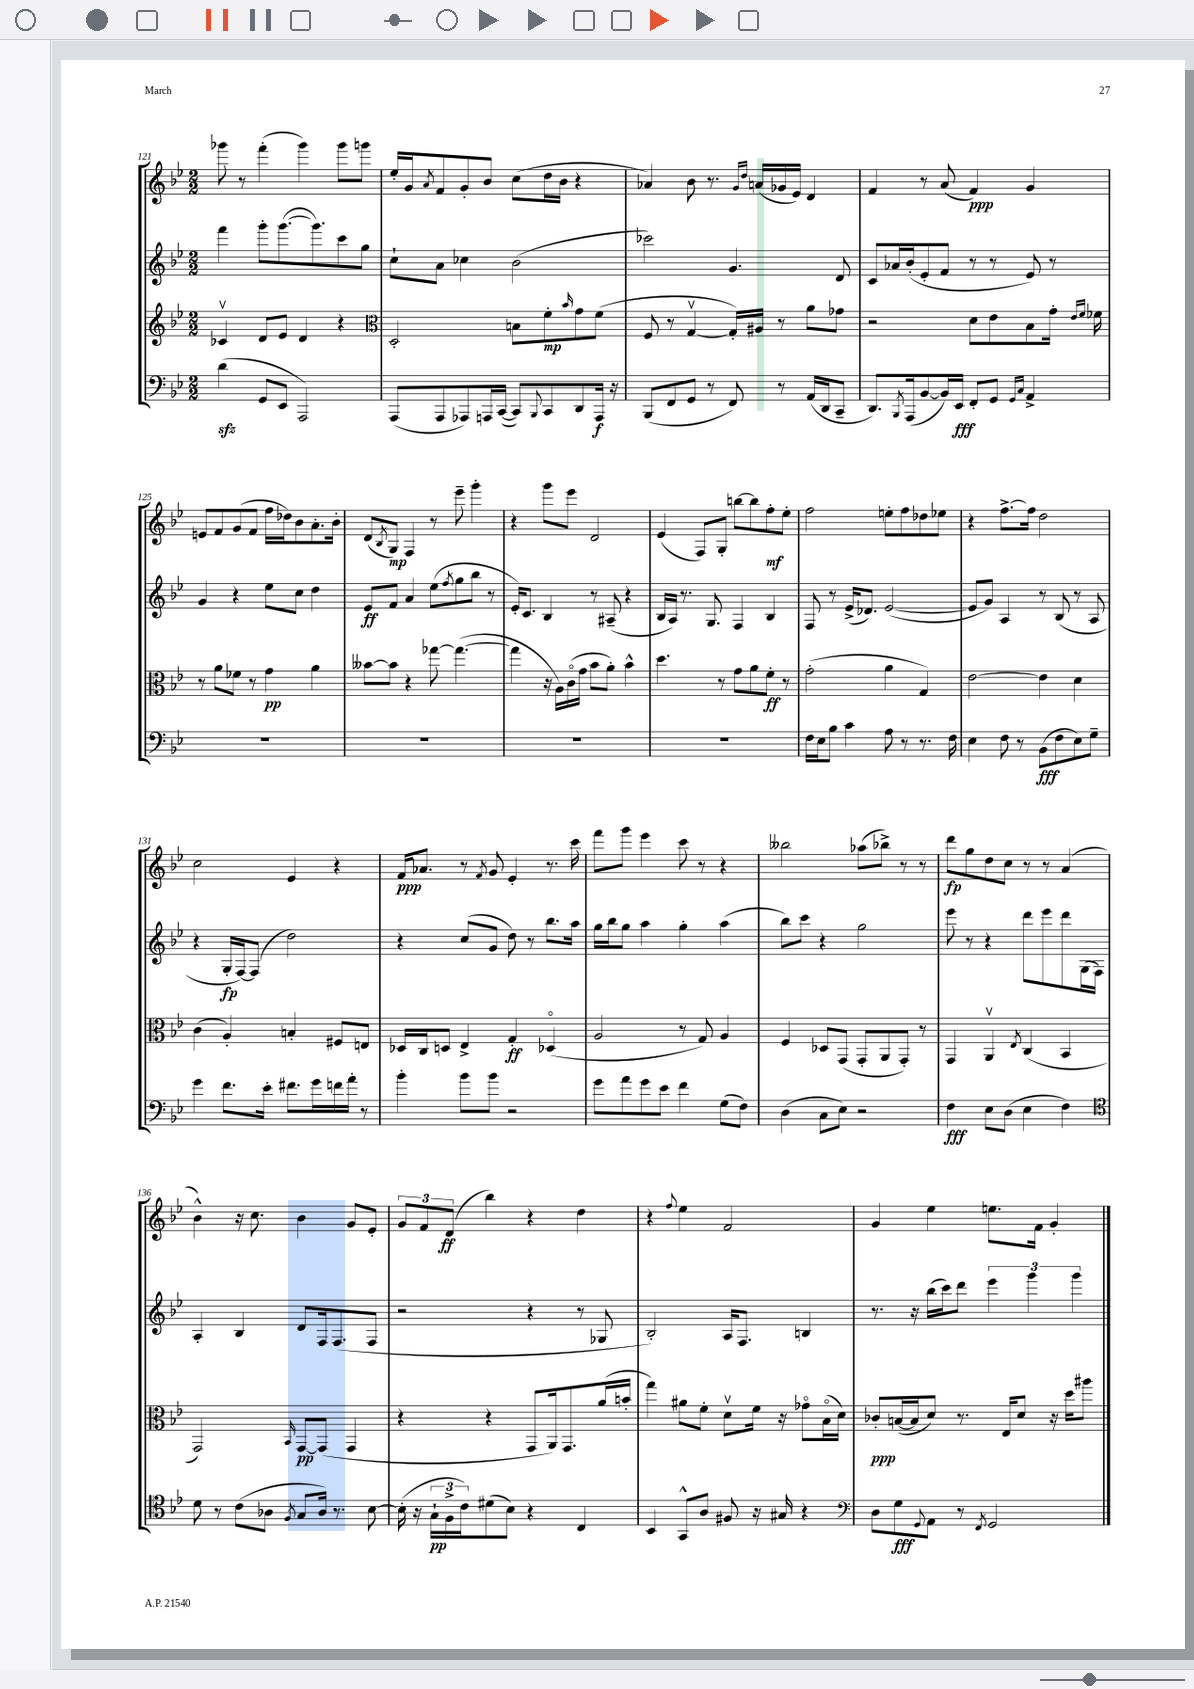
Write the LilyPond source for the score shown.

<<
\new StaffGroup <<
\new Staff = "s0" {
    \clef treble \key bes \major \numericTimeSignature \time 2/2
    ges'''8 r8 f'''4-.( ges'''4) ges'''8 g'''8 |
    ees''16-. g'16 \acciaccatura { a'8 } f'8 g'8-. bes'8 c''8( d''16 bes'16 r4 |
    aes'4) bes'8 r8. \grace { g'16 d''16 } a'16( ges'16 ees'16) d'4 |
    f'4 r8 a'8( f'4\ppp) g'4 |
    e'8 f'8 g'8( f'8 f''16 des''16) bes'8 a'8.-. bes'16-. |
    d'8( \acciaccatura { bes8 } g8\mp) f4 r8 ees'''8-- g'''4-. |
    r4 g'''8 ees'''8 d'2 |
    ees'4( f8) g8-. b''8~ b''8 f''8-.\mf ees''8-. |
    f''2 e''8-. f''8 des''8 ees''8 |
    r4 f''8.~-> f''16 d''2 |
    c''2 ees'4 r4 |
    f'16\ppp aes'8. r8 \acciaccatura { f'8 } g'8 ees'4-. r8. c'''16 |
    f'''8 g'''8 ees'''4 c'''8 r8 r4 |
    beses''2 aes''8( bes''8->) r8 r8 |
    d'''8\fp g''8 d''8 c''8 r8 r8 a'4( |
    bes'4-^) r16 c''8. bes'4 g'8 ees'8-. |
    \tuplet 3/2 { g'8 f'8 d'8\ff( } bes''4) r4 d''4 |
    r4 \appoggiatura { f''8 } ees''4 f'2 |
    g'4 ees''4 e''8. f'16 g'4-. \bar "|." |
}
\new Staff = "s1" {
    \clef treble \key bes \major \numericTimeSignature \time 2/2
    f'''4 g'''8-. g'''8.~( g'''8.) c'''8 g''8 |
    c''8-! a'8 ces''4 bes'2( |
    ces'''2) g'4. d'8 |
    c'8 aes'16 bes'16-.( ees'8-. f'8 r8 r8 ees'8) r8 |
    g'4 r4 ees''8 c''8 d''4 |
    ees'8\ff f'8 a'4 ees''8( \acciaccatura { f''8 } g''8 bes''8 r8 |
    ees'16-.) c'8. bes4 r8 ais8--( r4 |
    bes16 a16) r8. g8. f4 bes4 |
    f8 r8 ees'16->( des'8.) ees'2~( |
    ees'8 g'8) a4 r8 bes8( r8 a8 |
    r4 g16-.\fp f16~) f8( d''2) |
    r4 c''8( g'8 d''8) r8 bes''8. a''16 |
    g''16 bes''16 g''8 a''4 g''4-. a''4( |
    bes''8) c'''8 r4 g''2 |
    ees'''8 r8 r4 d'''8 ees'''8 d'''8 g16( f16) |
    a4-. bes4 d'8 f16 f8.( f8 |
    r2 r4 r8 ges8 |
    bes2-.) a16 f8. b4 |
    r8. r16 bes''16( c'''16) d'''8 \tuplet 3/2 { ees'''4 g'''4 g'''4 } \bar "|." |
}
\new Staff = "s2" {
    \clef treble \key bes \major \numericTimeSignature \time 2/2
    ces'4\upbow d'8 ees'8 d'4 r4 |
    \clef alto d2-. b8 f'8-.\mp \grace { bes'16 } g'8 f'8( |
    f8 r8 g4~\upbow g16-.) ais16 r8 a'8 ges'8 |
    r2 d'8 ees'8 bes8 g'16-. \grace { ees'16 f'16 } fes'16 |
    r8 a'8 fes'8 r8 g'4\pp a'4 |
    beses'8~ beses'8 r4 ges''8~ ges''4.~( |
    ges''4 r16 a16) c'16\flageolet( g'16 bes'8 a'8-.) bes'4-^ |
    d''4. r8 g'8 a'8 f'8-.\ff r8 |
    g'2-.( a'4 g4) |
    ees'2~ ees'4 d'4 |
    c'4( a4-.) b4-. fis8 e8 |
    des16 c16 d8 ees4-> g4-.\ff des4\flageolet( |
    a2 r8 g8) a4 |
    f4 des8 g,8( g,8-. a,8 g,8-.) r8 |
    g,4 a,4\upbow \acciaccatura { ees8 } c4( bes,4 |
    g,2) \grace { bes,16 } g,8~\pp g,8( g,4 |
    r4 r4 g,8 a,16) g,8. a'16( b'16-. |
    g''4) ais'8 f'8-. d'8\upbow f'16 r16 ges'8\flageolet bes16\flageolet( d'16) |
    ces'8-.\ppp b16~( b16 d'8) r8. ees16 d'8 r16 d''16 ais''8 \bar "|." |
}
\new Staff = "s3" {
    \clef bass \key bes \major \numericTimeSignature \time 2/2
    d'4\sfz( g,8 ees,8 a,,2) |
    a,,8( a,,8 aes,,8) a,,16 c,16~( c,8) \appoggiatura { bes,,8 } c,8 d,8 a,,16\f r16 |
    bes,,8( f,8 g,8 r8 f,8) r8 a,16( d,16 c,8-- |
    d,8.) \acciaccatura { bes,,8 } a,,16( bes,8~ bes,16) ees,16\fff f,8-. g,8 \grace { g,16 c16 } a,4-> |
    R1 |
    R1 |
    R1 |
    R1 |
    f16 ees16 bes8 c'4 a8 r8 r8. f16 |
    ees4 f8 r8 bes,8\fff( f8 ees8) g8-- |
    g'4 f'8. ees'16-. fis'8. g'16 f'16 a'16-. r8 |
    bes'4-. bes'8 bes'8 r2 |
    g'8 a'8 g'8 ees'8 f'4 g8( f8) |
    d4( c8 ees8) r2 |
    f4\fff ees8 d8( ees4 f4) |
    \clef tenor d'8 r8 c'8( aes8 \acciaccatura { f8 } g8 aes16) r8. bes8~ |
    bes16-.( r16 \tuplet 3/2 { g16-!\pp f16-> c'16) } dis'8( bes8) r4 c4 |
    bes,4 g,8-^ a8 fis8 r16 gis16 r4 |
    \clef bass d8 g8\fff \appoggiatura { g,8 } a,8 r8 \acciaccatura { f,8 } g,2 \bar "|." |
}
>>
>>
\layout { \context { \Score currentBarNumber = #121 } }
